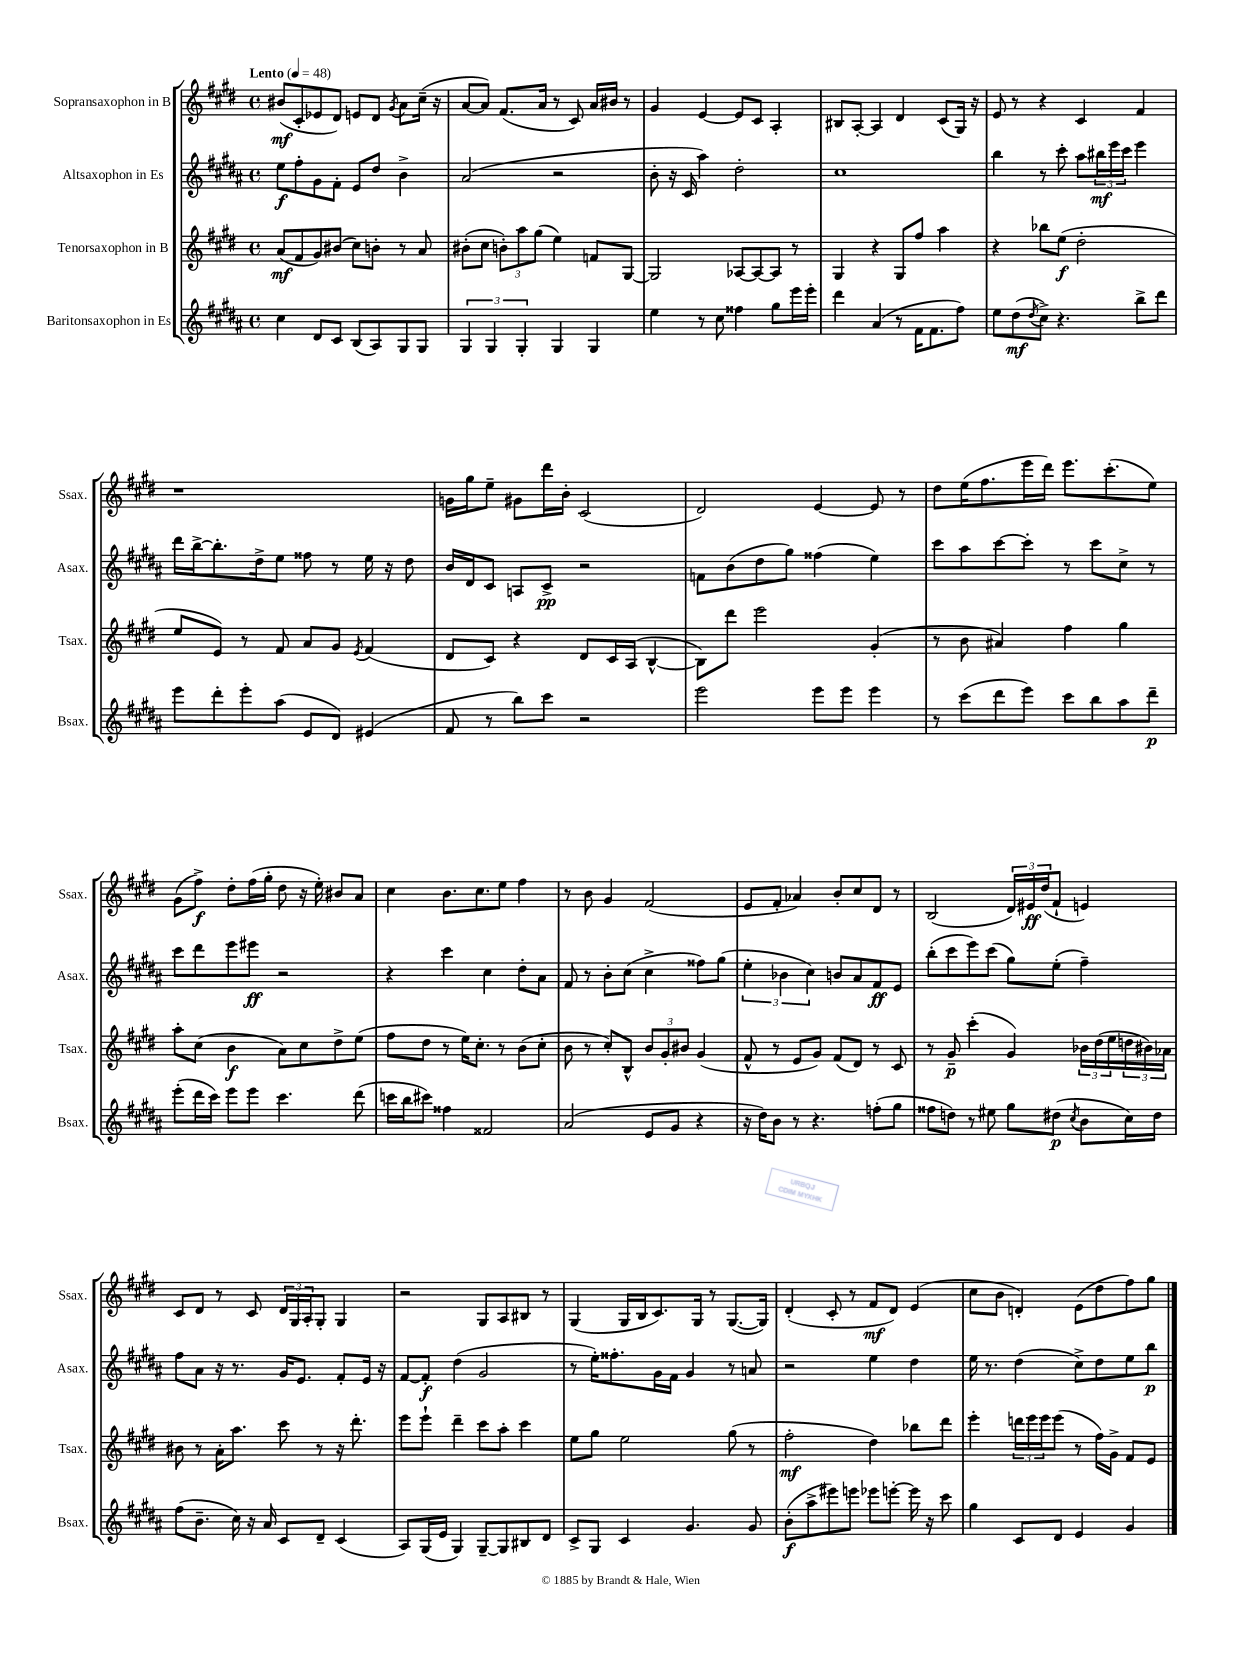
<<
\new StaffGroup <<
\new Staff = "s0" \with { instrumentName = "Sopransaxophon in B" shortInstrumentName = "Ssax." } {
    \clef treble \key e \major \defaultTimeSignature \time 4/4 \tempo "Lento" 4 = 48
    bis'8\mf( cis'8-. ees'8 dis'8) e'8 dis'8 \acciaccatura { gis'8 } a'8 cis''16--( r16 |
    a'8~ a'8) fis'8.( a'16 r8 cis'8) a'16 bis'16 r8 |
    gis'4 e'4~ e'8 cis'8 a4-. |
    bis8 a8~-. a4 dis'4 cis'8( gis16) r16 |
    e'8 r8 r4 cis'4 fis'4 |
    r1 |
    g'16 gis''16 e''8-- gis'8 dis'''16 b'16-. cis'2( |
    dis'2) e'4~ e'8 r8 |
    dis''8 e''16( fis''8. e'''16 dis'''16) e'''8. cis'''8.-.( e''8) |
    gis'8( fis''8->\f) dis''8-. fis''16( gis''16-. dis''8 r16 e''16-.) bis'8 a'8 |
    cis''4 b'8. cis''8. e''8 fis''4 |
    r8 b'8 gis'4 fis'2( |
    e'8 fis'8-. aes'4) b'8-. cis''8 dis'8 r8 |
    b2( \tuplet 3/2 { dis'16) eis'16\ff dis''16( } fis'8-! e'4) |
    cis'8 dis'8 r8 cis'8 \tuplet 3/2 { dis'16 gis16 a16-. } gis8-. gis4 |
    r2 gis8 a8 bis8 r8 |
    gis4( gis16 b16 cis'8.) gis16 r8 gis8.~( gis16) |
    dis'4-.( cis'8-. r8 fis'8\mf dis'8) e'4( |
    cis''8 b'8 d'4-.) e'8( dis''8 fis''8) gis''8 \bar "|." |
}
\new Staff = "s1" \with { instrumentName = "Altsaxophon in Es" shortInstrumentName = "Asax." } {
    \clef treble \key b \major \defaultTimeSignature \time 4/4
    e''8\f fis''8-. gis'8 fis'8-. e'8 dis''8 b'4-> |
    ais'2( r2 |
    b'8-. r16 cis'16 ais''4) dis''2-. |
    cis''1 |
    b''4 r8 cis'''8-. ais''8 \tuplet 3/2 { bis''16\mf e'''16 cis'''16 } e'''4 |
    dis'''16 b''16~-> b''8.-. dis''16-> e''8 fisis''8 r8 e''16 r16 dis''8 |
    b'16 dis'16 cis'8 a8 cis'8->\pp r2 |
    f'8 b'8( dis''8 gis''8) fisis''4( e''4) |
    cis'''8 ais''8 cis'''8~ cis'''8-. r8 cis'''8 cis''8-> r8 |
    cis'''8 dis'''8 e'''8 eis'''8\ff r2 |
    r4 cis'''4 cis''4 dis''8-. ais'8 |
    fis'8 r8 b'8-. cis''8( cis''4-> fisis''8) gis''8( |
    \tuplet 3/2 { e''4-. bes'4 cis''4) } b'8 ais'8 fis'8\ff e'8 |
    b''8-.( cis'''8 e'''8) cis'''8( gis''8) e''8-.( fis''4--) |
    fis''8 ais'8 r16 r8. gis'16 e'8. fis'8-. e'16 r16 |
    fis'8~ fis'8-.\f dis''4( gis'2 |
    r8 e''16-.) fisis''8.-. gis'16 fis'16 gis'4 r8 a'8 |
    r2 e''4 dis''4 |
    e''16 r8. dis''4( cis''8->) dis''8 e''8 b''8\p \bar "|." |
}
\new Staff = "s2" \with { instrumentName = "Tenorsaxophon in B" shortInstrumentName = "Tsax." } {
    \clef treble \key e \major \defaultTimeSignature \time 4/4
    a'8\mf( fis'8 gis'8) bis'8( cis''8) b'8-. r8 a'8 |
    bis'8-.( cis''8 \tuplet 3/2 { b'8-.) a''8 gis''8( } e''4) f'8 gis8~ |
    gis2 aes8~ aes8~ aes8 r8 |
    gis4 r4 gis8 fis''8 a''4 |
    r4 bes''8 e''8\f( dis''2-. |
    e''8 e'8) r8 fis'8 a'8 gis'8 \acciaccatura { e'8 } fis'4( |
    dis'8 cis'8) r4 dis'8 cis'16 a16( b4~-^ |
    b8) dis'''8 e'''2 gis'4-.( |
    r8 b'8 ais'4) fis''4 gis''4 |
    a''8-. cis''8( b'4\f a'8) cis''8 dis''8-> e''8( |
    fis''8 dis''8 r8 e''16) cis''8.-. r8 b'8( cis''8-. |
    b'8 r8 cis''8-.) b8-^ \tuplet 3/2 { b'8 gis'8-. bis'8 } gis'4( |
    fis'8-^ r8 e'8 gis'8) fis'8( dis'8) r8 cis'8 |
    r8 gis'8--\p cis'''4-.( gis'4) \tuplet 3/2 { bes'16 dis''16( e''16 } \tuplet 3/2 { d''16 bis'16) aes'16 } |
    bis'8 r8 a'16-. a''8. cis'''8 r8 r16 dis'''8.-. |
    e'''8 e'''8-! dis'''4-- cis'''8 a''8-. cis'''4 |
    e''8 gis''8 e''2 gis''8( r8 |
    fis''2-.\mf dis''4) bes''8 dis'''8 |
    e'''4-. \tuplet 3/2 { d'''16 e'''16 e'''16 } e'''8( r8 fis''16) gis'16-> fis'8 e'8 \bar "|." |
}
\new Staff = "s3" \with { instrumentName = "Baritonsaxophon in Es" shortInstrumentName = "Bsax." } {
    \clef treble \key b \major \defaultTimeSignature \time 4/4
    cis''4 dis'8 cis'8 b8( ais8) gis8 gis8 |
    \tuplet 3/2 { gis4 gis4 gis4-. } gis4 gis4 |
    e''4 r8 cis''8 fisis''4 gis''8 e'''16 e'''16-. |
    dis'''4 ais'4( r8 fis'16 fis'8. fis''8) |
    e''8 dis''8\mf( \acciaccatura { dis''8 } cis''8->) r4. b''8-> dis'''8 |
    e'''8 dis'''8-. e'''8-. ais''8( e'8 dis'8) eis'4( |
    fis'8 r8 b''8) cis'''8 r2 |
    e'''2 e'''8 e'''8 e'''4 |
    r8 cis'''8( dis'''8 e'''8) cis'''8 b''8 ais''8 dis'''8--\p |
    e'''8-.( dis'''16 cis'''16) e'''8 e'''8 cis'''4. dis'''8( |
    c'''16 b''16 cis'''8) fisis''4 fisis'2 |
    ais'2( e'8 gis'8 r4 |
    r16 dis''16) b'8 r8 r4. f''8-.( gis''8 |
    fisis''8 d''8) r8 eis''8 gis''8 dis''8\p( \acciaccatura { cis''8 } b'8 cis''16) dis''16 |
    fis''8( b'8.-- cis''16) r16 ais'16 cis'8 dis'8-- cis'4( |
    ais8) gis16( e'16 gis4) gis8~-- gis8 bis8 dis'8 |
    cis'8-> gis8 cis'4 gis'4. gis'8 |
    b'8-.\f( ais''8-> eis'''8) e'''8 ees'''8 e'''8~-. e'''16 r16 cis'''8 |
    gis''4 cis'8 dis'8 e'4 gis'4 \bar "|." |
}
>>
>>
\layout { \context { \Score \remove "Bar_number_engraver" } }
